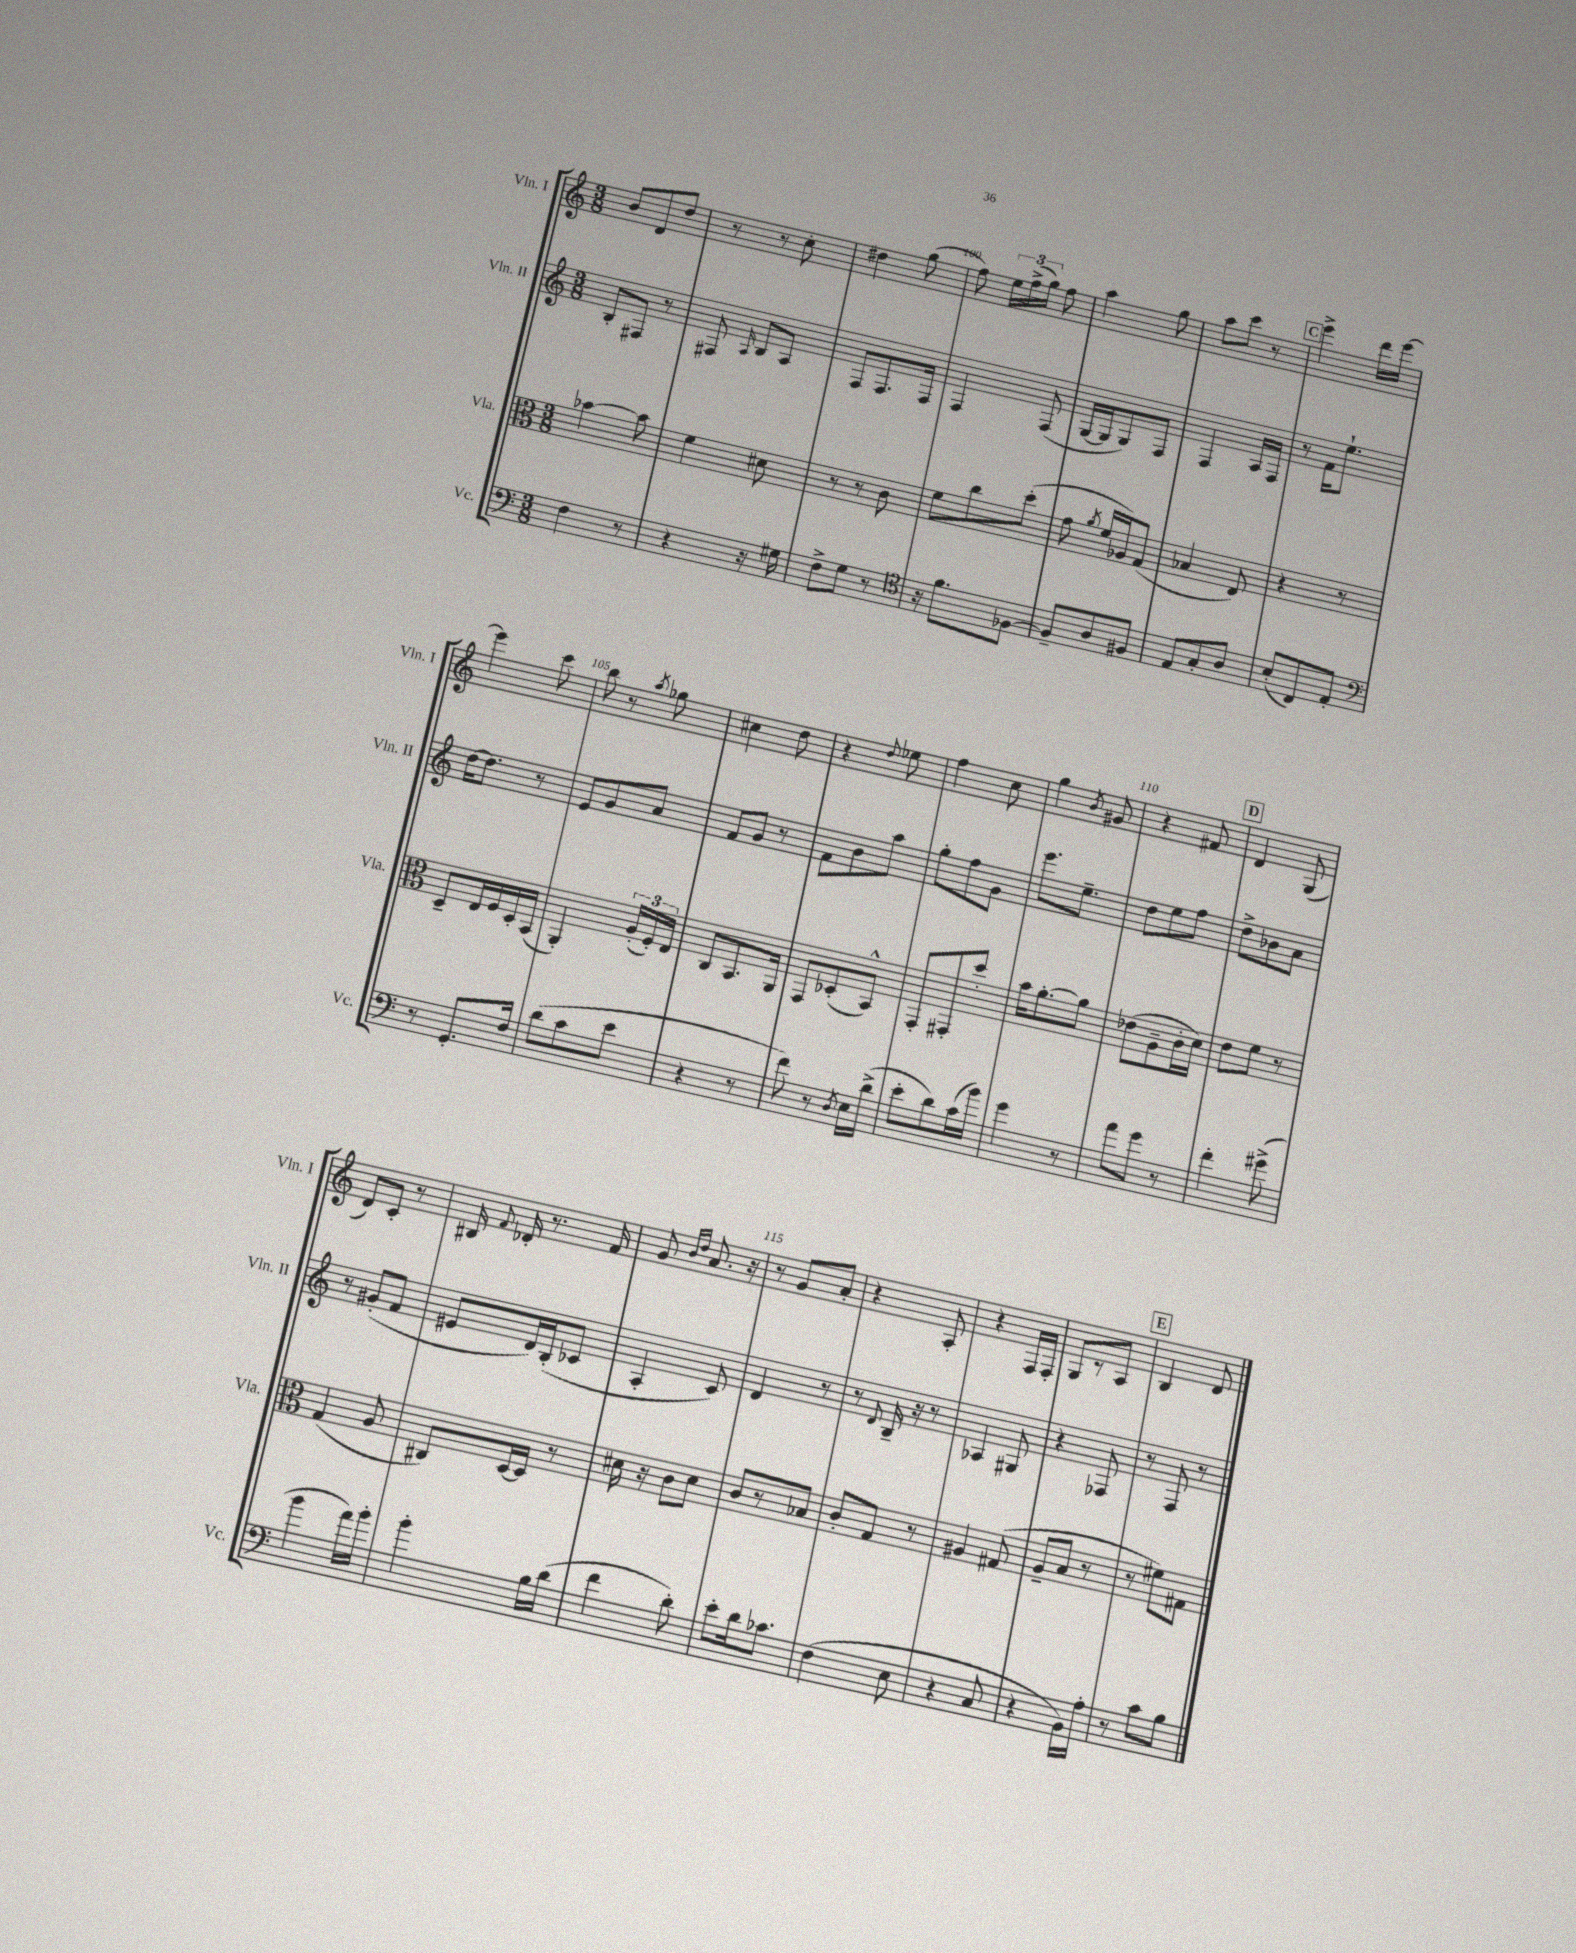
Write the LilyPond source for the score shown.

<<
\new StaffGroup <<
\new Staff = "s0" \with { instrumentName = "Vln. I" shortInstrumentName = "Vln. I" } {
    \clef treble \key c \major \numericTimeSignature \time 3/8
    \autoBeamOff b'8[ d'8 d''8] |
    r8 r8 c''8-. |
    dis''4 g''8( |
    f''8) \tuplet 3/2 { e''16[ f''16->( g''16]) } f''8 |
    a''4 g''8 |
    a''8[ c'''8] r8 |
    \mark \markup { \box "C" } e'''4-> d'''16[ e'''16]~ |
    e'''4 c'''8 |
    b''8 r8 \acciaccatura { a''8 } ges''8 |
    cis''4 d''8 |
    r4 \appoggiatura { d''8 } ees''8 |
    f''4 c''8 |
    g''4 \acciaccatura { b'8 } gis'8 |
    r4 fis'8 |
    \mark \markup { \box "D" } d'4 g8( |
    d'8[) c'8]-. r8 |
    bis16 \appoggiatura { f'8 } des'16-. r8. f'16 |
    g'8 \grace { b'16[ d''16] } a'8. r16 |
    r8 g'8[ a'8]-. |
    r4 a8-. |
    r4 f16[ f16]-. |
    g8[ r8 a8] |
    \mark \markup { \box "E" } b4 d'8 \bar "|." |
}
\new Staff = "s1" \with { instrumentName = "Vln. II" shortInstrumentName = "Vln. II" } {
    \clef treble \key c \major \numericTimeSignature \time 3/8
    \autoBeamOff b8[-. fis8] r8 |
    fis8 \grace { a16 } b8[ a8] |
    f8[ f8. f16] |
    f4 f8( |
    g16[~ g16 g8) f8] |
    f4 a16[ f16] |
    \mark \markup { \box "C" } r8 f'16[ e''8.]-! |
    d''16[~ d''8.] r8 |
    e'8[ g'8 a'8] |
    f'8[ g'8] r8 |
    f'8[ b'8 a''8] |
    g''8[-. f''8 g'8] |
    e'''8.[ e''8.]-- |
    d''8[ e''8 f''8] |
    \mark \markup { \box "D" } d''8[-> bes'8 a'8] |
    r8 gis'8[-.( f'8] |
    eis'8[ d'16) b16-.( ces'8] |
    a4-. c'8) |
    d'4 r8 |
    r8 \appoggiatura { d'8 } b16-- r16 r8 |
    aes4 gis8 |
    r4 fes8 |
    \mark \markup { \box "E" } r8 f8 r8 \bar "|." |
}
\new Staff = "s2" \with { instrumentName = "Vla." shortInstrumentName = "Vla." } {
    \clef alto \key c \major \numericTimeSignature \time 3/8
    \autoBeamOff bes'4~ bes'8 |
    f'4 dis'8 |
    r8 r8 c'8 |
    f'8[ c''8 d''8]-.( |
    g'8 \acciaccatura { a'8 } f'16[ aes16) g8]( |
    bes4 e8) |
    \mark \markup { \box "C" } r4 r8 |
    d8[-- e16 f16 d16-. b,16]( |
    a,4-.) \tuplet 3/2 { a16[-.( f16-.) e16] } |
    c8[ b,8. a,16] |
    g,8[ des8-.( b,8]-^) |
    g,8[-. gis,8-. d''8]-. |
    b'16[ a'8.~-. a'8] |
    ees'8[( a8-- c'16-. d'16]) |
    \mark \markup { \box "D" } e'8[ f'8] r8 |
    g4( a8 |
    cis8[) d16~ d16] r8 |
    dis'16 r16 c'8[ dis'8] |
    c'8[ r8 bes8] |
    c'8[-. g8] r8 |
    ais4 gis8( |
    a8[-- b8] r8 |
    \mark \markup { \box "E" } r8 fis'8[) gis8] \bar "|." |
}
\new Staff = "s3" \with { instrumentName = "Vc." shortInstrumentName = "Vc." } {
    \clef bass \key c \major \numericTimeSignature \time 3/8
    \autoBeamOff f4 r8 |
    r4 r16 gis16 |
    f8[-> g8] r8 |
    \clef tenor r16 f'8.[ fes8]~ |
    fes8[-- a8 fis8] |
    e8[ g8-. a8] |
    \mark \markup { \box "C" } b8[-.( c8) e8]-. |
    \clef bass r8 g,8.[-. f16] |
    d'8[( c'8 e'8] |
    r4 r8 |
    f'8) r8 \acciaccatura { d8 } e16[ d'16]->( |
    e'8[-. d'8) c'16( b'16]) |
    g'4 r8 |
    a'8[ g'8] r8 |
    \mark \markup { \box "D" } f'4-. gis'8->( |
    b'4 a'16[) b'16]-. |
    b'4-. b16[ d'16]( |
    f'4 d'8-.) |
    e'8[-. d'16 ces'8.] |
    f4( e8 |
    r4 c8 |
    r4 b,16[) a16]-. |
    \mark \markup { \box "E" } r8 c'8[ b8] \bar "|." |
}
>>
>>
\layout { \context { \Score currentBarNumber = #97 \override BarNumber.break-visibility = ##(#f #t #t) barNumberVisibility = #(every-nth-bar-number-visible 5) } }
